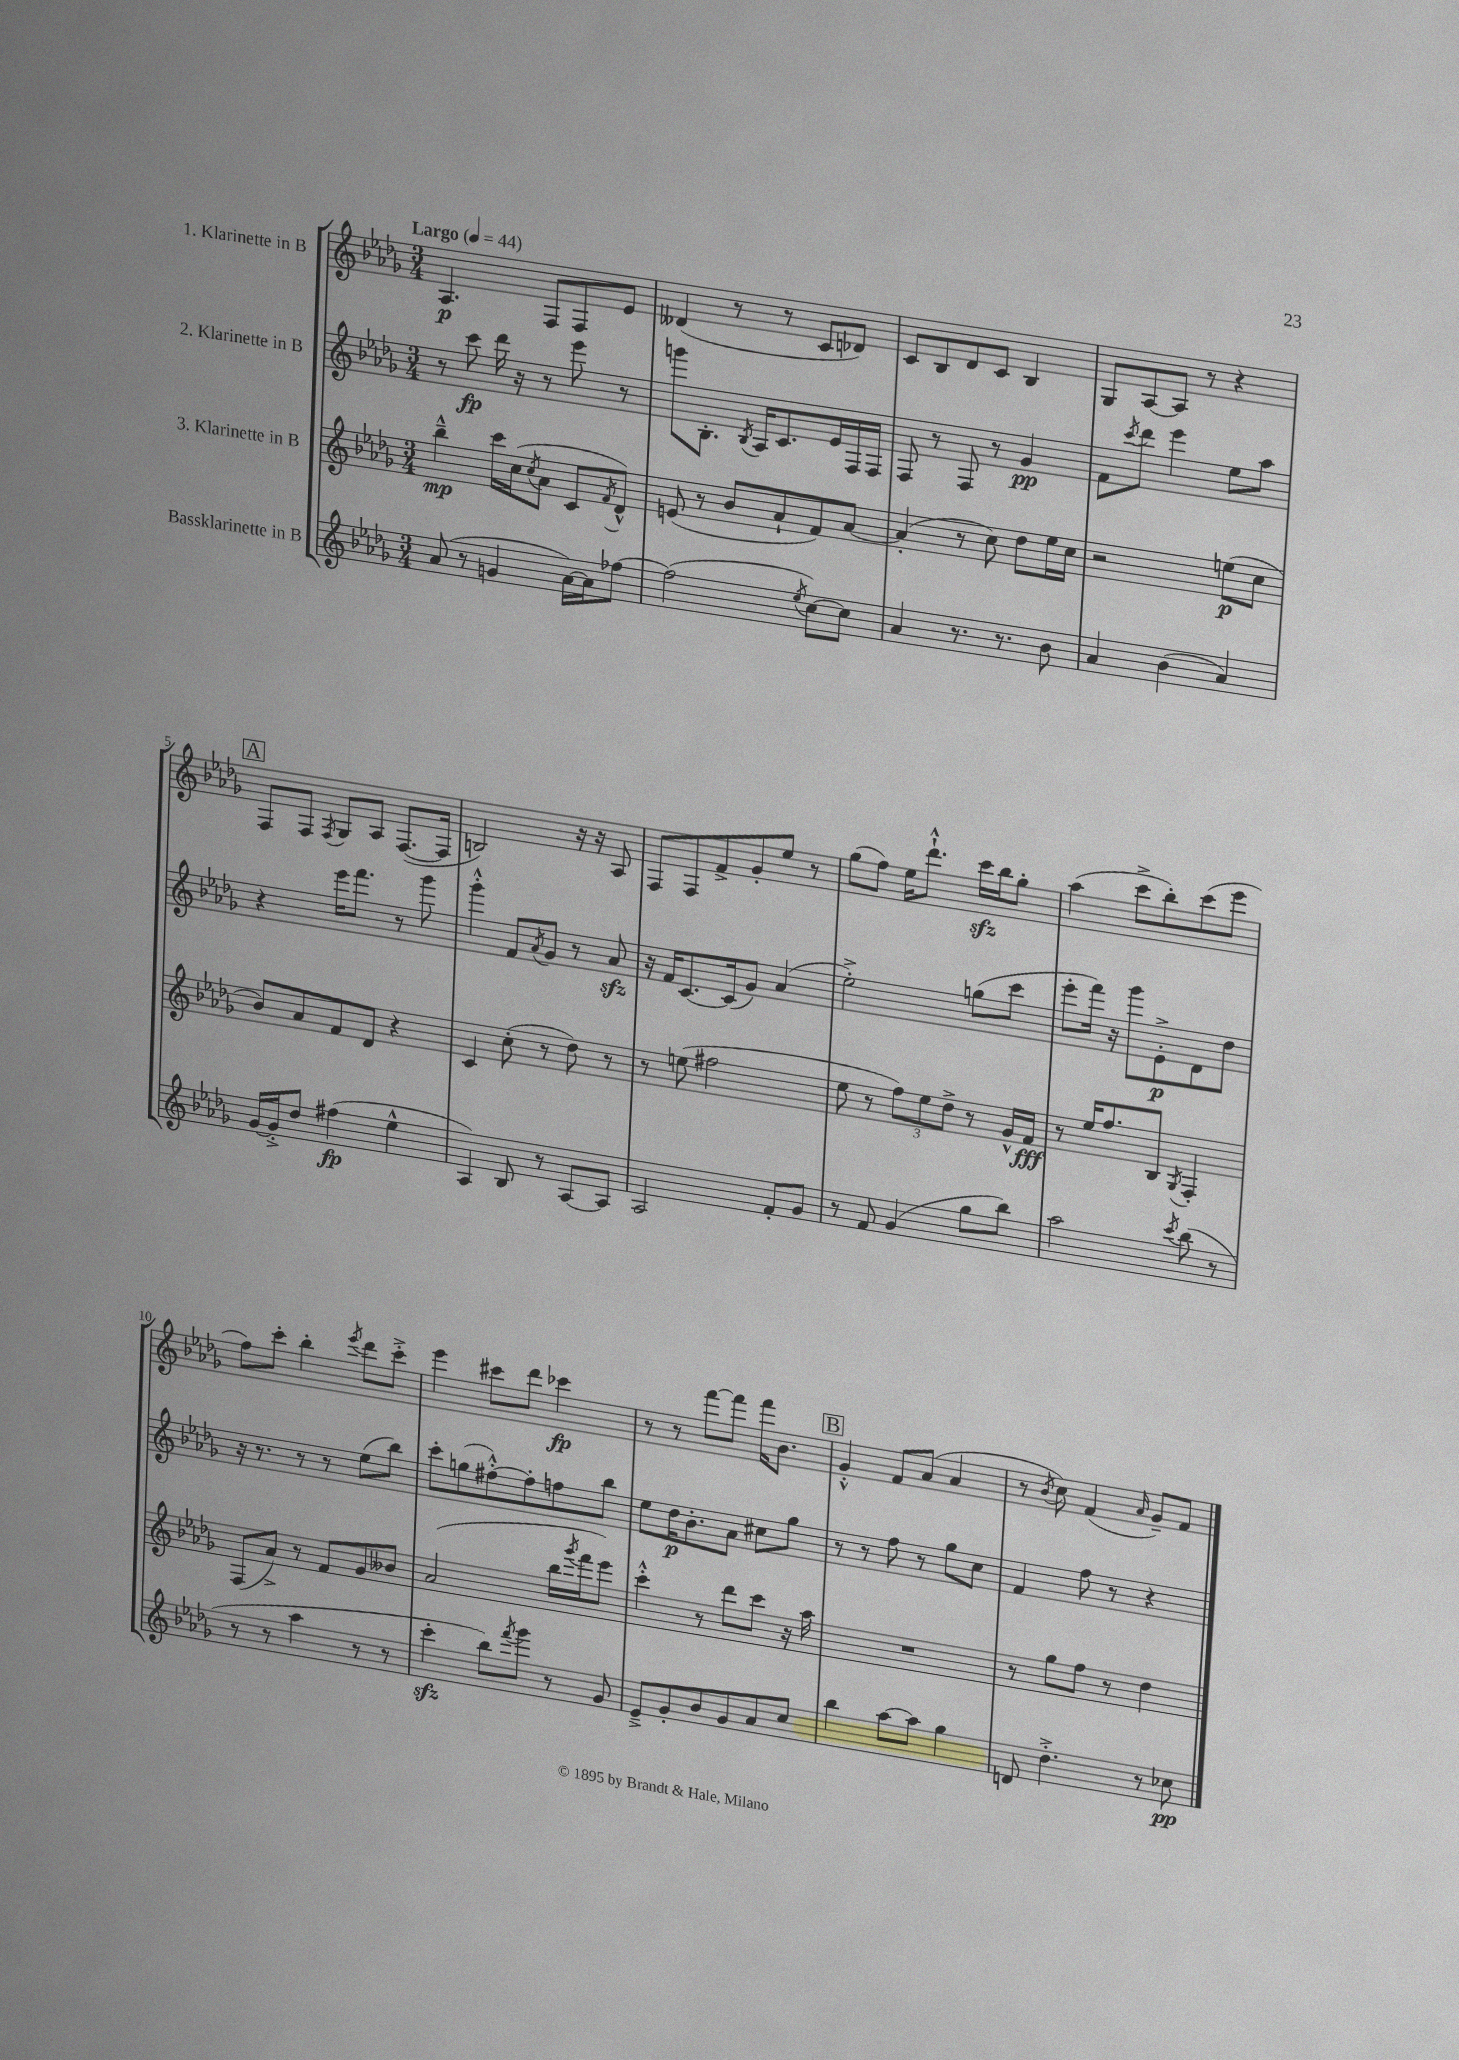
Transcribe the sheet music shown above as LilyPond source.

<<
\new StaffGroup <<
\new Staff = "s0" \with { instrumentName = "1. Klarinette in B" } {
    \clef treble \key des \major \numericTimeSignature \time 3/4 \tempo "Largo" 4 = 44
    aes4.\p f8 f8 ees'8 |
    deses'4( r8 r8 c'8 des'8) |
    c'8 bes8 des'8 c'8 bes4 |
    ges8 aes8~ aes8 r8 r4 |
    \mark \markup { \box "A" } f8 f8 \acciaccatura { f8 } ges8 aes8 f8.~( f16 |
    b2) r16 r16 aes8 |
    f8 f8 f'8-> ges'8-. ees''8 r8 |
    ges''8( f''8) ees''16 des'''8.-!-^ c'''16\sfz bes''16 ges''8-. |
    aes''4( c'''8-> bes''8-.) c'''8( ees'''8 |
    f''8) c'''8-. bes''4-. \acciaccatura { ees'''8 } des'''8 c'''8-.-> |
    ees'''4 cis'''8 des'''8 ces'''4\fp |
    r8 r8 f'''8~ f'''8 f'''16 bes'8. |
    \mark \markup { \box "B" } ges'4-.-^ f'8 aes'8( aes'4 |
    r8 \acciaccatura { bes'8 } c''8) f'4( \grace { aes'16 } ges'8--) f'8 \bar "|." |
}
\new Staff = "s1" \with { instrumentName = "2. Klarinette in B" } {
    \clef treble \key des \major \numericTimeSignature \time 3/4
    r8 c'''8\fp des'''16 r16 r8 ees'''8 r8 |
    g'''8 bes8.-. \acciaccatura { bes8 } aes16 c'8. ees'16 f16 f16 |
    f8 r8 f8 r8 ges'4\pp |
    f'8 \acciaccatura { c'''8 } des'''8 ees'''4 ees''8 aes''8 |
    \mark \markup { \box "A" } r4 ees'''16 f'''8. r8 ges'''8 |
    ges'''4-.-^ f'8 \acciaccatura { aes'8 } ges'8 r8 aes'8\sfz |
    r16 f'16 c'8.~ c'16( ges'8) aes'4( |
    ees''2-.->) g''8( c'''8 |
    ees'''8-. f'''16) r16 ges'''8 ees'8-.->\p des'8 des''8 |
    r16 r8. r8 r8 ees''8( bes''8) |
    c'''8-. g''8( fis''8~-.-^) fis''8-. f''8 bes''8 |
    ees''8 des''16\p bes'8.-. aes'8 cis''8 ges''8 |
    \mark \markup { \box "B" } r8 r8 f''8 r8 ges''8 c''8 |
    f'4 f''8 r8 r4 \bar "|." |
}
\new Staff = "s2" \with { instrumentName = "3. Klarinette in B" } {
    \clef treble \key des \major \numericTimeSignature \time 3/4
    bes''4---^\mp c'''16 c''16( \acciaccatura { c''8 } aes'8 c'8 \acciaccatura { f'8 } des'8-^) |
    e'8( r8 bes'8 aes'8-! f'8) aes'8~ |
    aes'4-.( r8 c''8) des''8 ees''16 c''16 |
    r2 e''8\p( c''8 |
    \mark \markup { \box "A" } bes'8) aes'8 f'8 des'8 r4 |
    c'4 c''8-.( r8 des''8) r8 |
    r8 e''8( fis''2 |
    ees''8 r8 \tuplet 3/2 { f''8) ees''8 des''8-> } r8 ges'16-^ f'16\fff |
    r8 ees''16 f''8. bes8 \acciaccatura { ges8 } f4-. |
    f8( aes'8->) r8 f'8 ges'8 beses'8 |
    aes'2( bes''16 \acciaccatura { ges'''8 } f'''16 ees'''8) |
    c'''4-.-^ r8 des'''8 c'''8 r16 aes''16 |
    \mark \markup { \box "B" } R2. |
    r8 ges''8 f''8 r8 des''4 \bar "|." |
}
\new Staff = "s3" \with { instrumentName = "Bassklarinette in B" } {
    \clef treble \key des \major \numericTimeSignature \time 3/4
    aes'8( r8 g'4 aes'16~) aes'16 fes''8~ |
    fes''2( \acciaccatura { ees''8 } c''8~) c''8 |
    aes'4 r8. r8. bes'8 |
    aes'4 bes'4( aes'4) |
    \mark \markup { \box "A" } ges'16~ ges'16-.-> des''8 fis''4\fp( ees''4-^ |
    aes4) bes8 r8 aes8~ aes8 |
    aes2 f'8-. ges'8 |
    r8 f'8 ges'4( ges''8 bes''8) |
    aes''2 \acciaccatura { c'''8 } bes''8( r8 |
    r8 r8 aes''4 r8 r8 |
    c'''4-.\sfz bes''8) \acciaccatura { f'''8 } ges'''8 r8 ges'8 |
    ees'8---> ges'8-. bes'8 ges'8 aes'8 c''8 |
    \mark \markup { \box "B" } bes''4 aes''8~ aes''8 ges''4 |
    d'8 des''4.-.-> r8 ces''8\pp \bar "|." |
}
>>
>>
